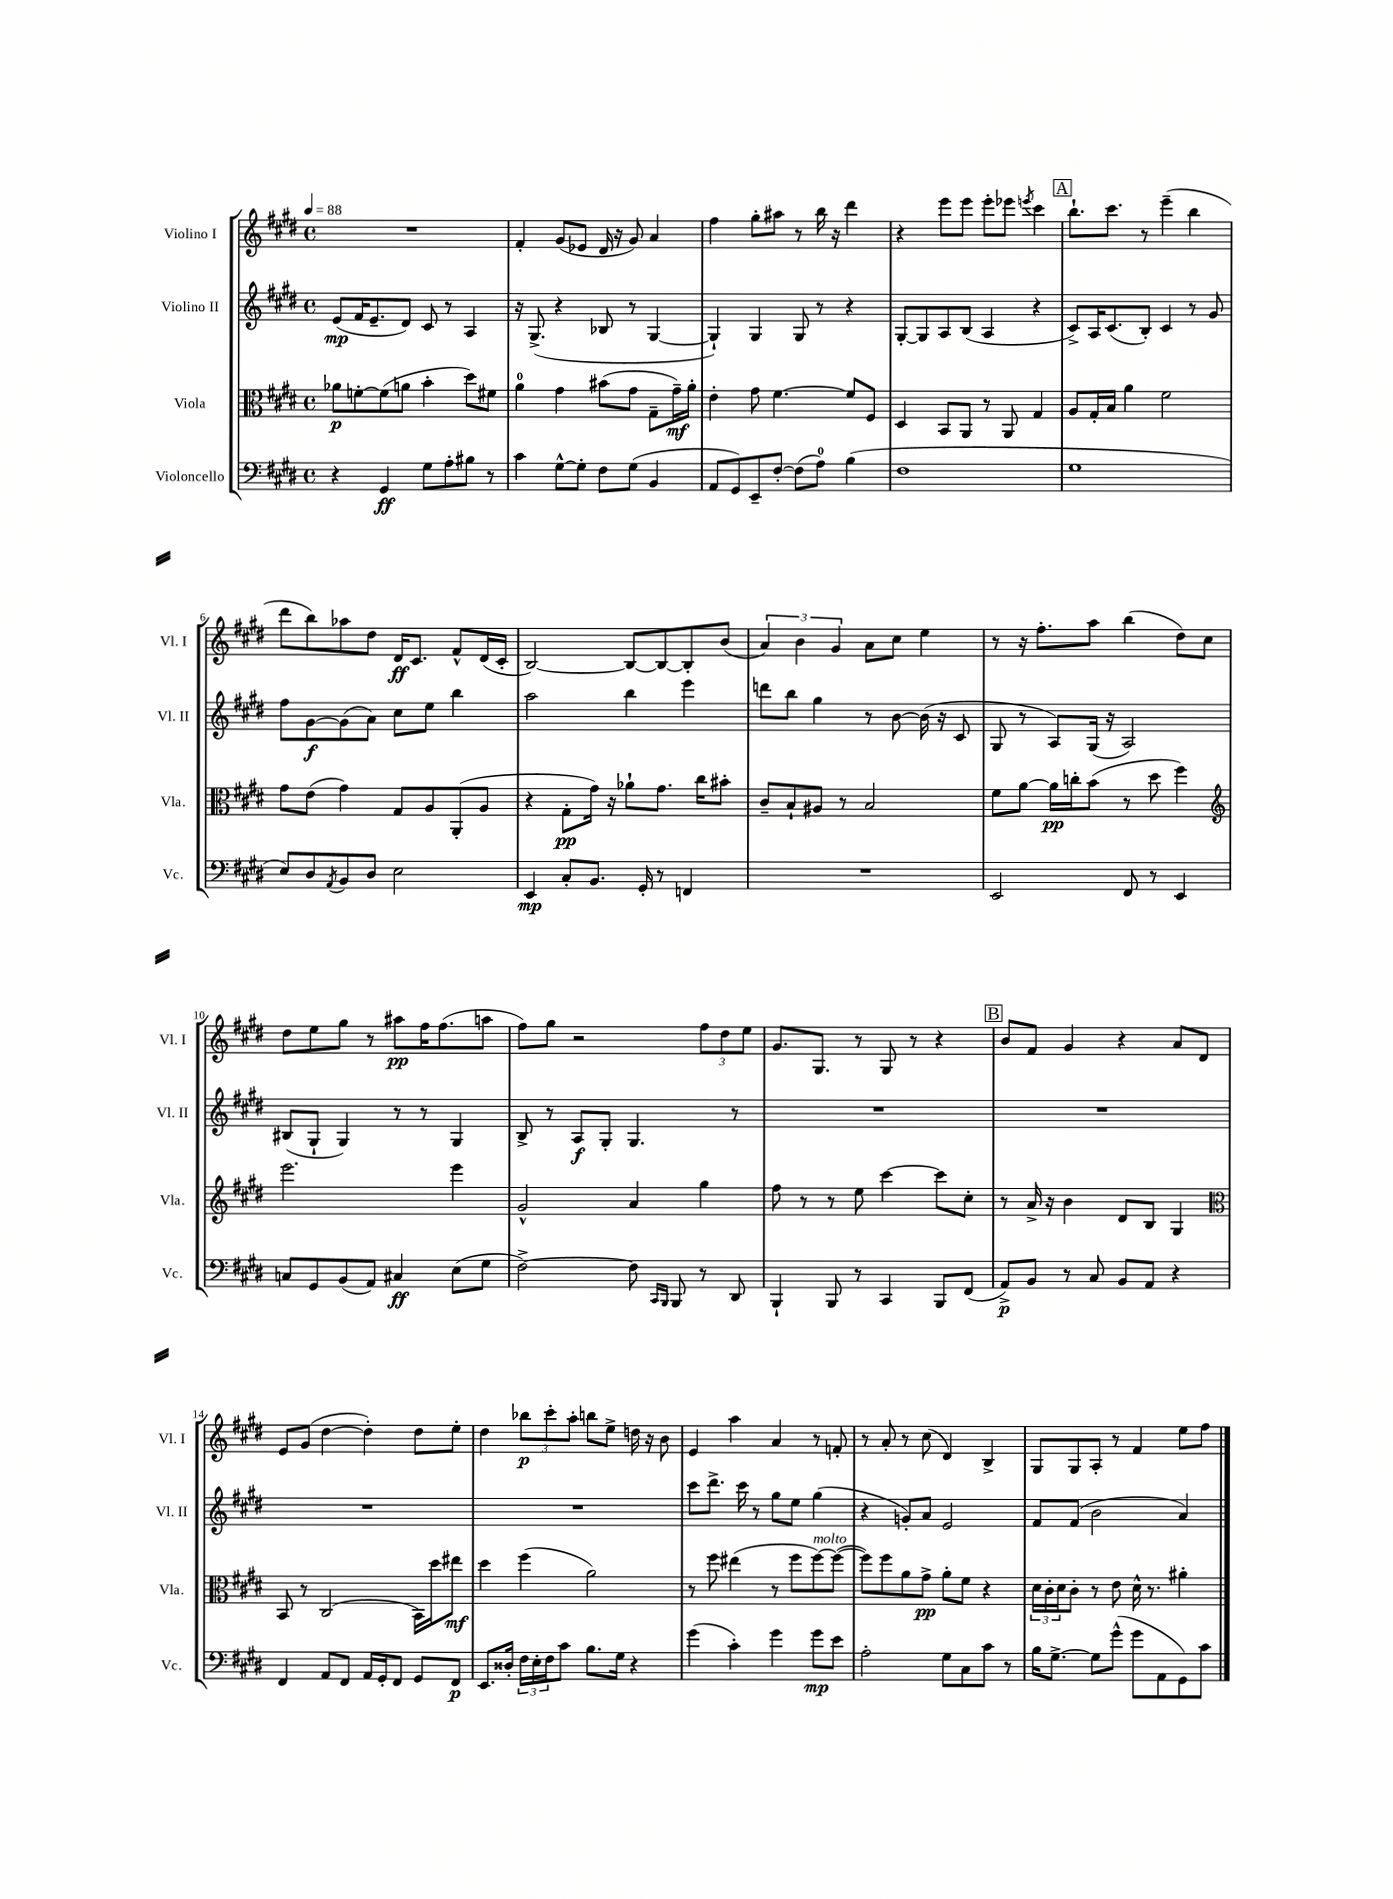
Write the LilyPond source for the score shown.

<<
\new StaffGroup <<
\new Staff = "s0" \with { instrumentName = "Violino I" shortInstrumentName = "Vl. I" } {
    \clef treble \key e \major \defaultTimeSignature \time 4/4 \tempo 4 = 88
    R1 |
    fis'4-. gis'8( ees'8 dis'16 r16 gis'8) a'4 |
    fis''4 gis''8-. ais''8 r8 b''16 r16 dis'''4 |
    r4 e'''8 e'''8 e'''8-. ees'''8 \acciaccatura { e'''8 } cis'''4 |
    \mark \markup { \box "A" } b''8.-! cis'''8. r8 e'''4--( b''4 |
    dis'''8 b''8) aes''8 dis''8 dis'16\ff cis'8. fis'8-^ dis'16( cis'16-. |
    b2~) b8~ b8~ b8-. b'8( |
    \tuplet 3/2 { a'4) b'4 gis'4 } a'8 cis''8 e''4 |
    r8 r16 fis''8.-. a''8 b''4( dis''8) cis''8 |
    dis''8 e''8 gis''8 r8 ais''8\pp fis''16 fis''8.( a''8 |
    fis''8) gis''8 r2 \tuplet 3/2 { fis''8 dis''8 e''8 } |
    gis'8. gis8. r8 gis8 r8 r4 |
    \mark \markup { \box "B" } b'8 fis'8 gis'4 r4 a'8 dis'8 |
    e'8 gis'8( dis''4~ dis''4-.) dis''8 e''8-. |
    dis''4 \tuplet 3/2 { bes''8\p cis'''8-. a''8-. } b''8 e''8-> d''16 r16 b'8 |
    e'4 a''4 a'4 r8 f'8-. |
    r8 a'8-. r8 cis''8( dis'4) b4-> |
    gis8 gis8 a8-. r8 fis'4 e''8 fis''8 \bar "|." |
}
\new Staff = "s1" \with { instrumentName = "Violino II" shortInstrumentName = "Vl. II" } {
    \clef treble \key e \major \defaultTimeSignature \time 4/4
    e'8\mp( fis'16 e'8.-- dis'8) cis'8 r8 a4 |
    r16 gis8.->( r4 bes8 r8 gis4~ |
    gis4-!) gis4 gis8 r8 r4 |
    gis8~-. gis8 a8 b8( a4 r4 |
    \mark \markup { \box "A" } cis'8->) a16 cis'8.( b8-.) cis'4 r8 gis'8 |
    fis''8 gis'8~\f gis'8( a'8) cis''8 e''8 b''4 |
    a''2 b''4 e'''4 |
    d'''8 b''8 gis''4 r8 b'8~ b'16( r16 cis'8 |
    gis8 r8 a8) gis16( r16 a2) |
    bis8( gis8-! gis4) r8 r8 gis4 |
    b8-> r8 a8\f gis8-. gis4. r8 |
    R1 |
    \mark \markup { \box "B" } R1 |
    R1 |
    R1 |
    cis'''8 dis'''8.-> cis'''16 r8 gis''8 e''8 gis''4( |
    r4 g'8-.) a'8 e'2 |
    fis'8 fis'8( b'2 a'4) \bar "|." |
}
\new Staff = "s2" \with { instrumentName = "Viola" shortInstrumentName = "Vla." } {
    \clef alto \key e \major \defaultTimeSignature \time 4/4
    aes'8\p f'8~-. f'8( a'8 b'4-. dis''8) fis'8 |
    a'4-0 gis'4 bis'8( gis'8 gis8-- gis'16--\mf) a'16-. |
    e'4-. gis'8 fis'4.~ fis'8 fis8 |
    dis4 b,8 a,8 r8 a,8 gis4 |
    \mark \markup { \box "A" } a8 gis16-. b16 a'4 fis'2 |
    gis'8 e'8( gis'4) gis8 a8 a,8-.( a8 |
    r4 gis8-.\pp gis'16) r16 aes'8-! gis'8. cis''16 bis'8-. |
    cis'8-- b8-! ais8 r8 b2 |
    fis'8 a'8~ a'16\pp c''16-. b'8( r8 dis''8 fis''4) |
    \clef treble e'''2. e'''4 |
    gis'2-^ a'4 gis''4 |
    fis''8 r8 r8 e''8 cis'''4~ cis'''8 cis''8-. |
    \mark \markup { \box "B" } r8 a'16-> r16 b'4 dis'8 b8 gis4 |
    \clef alto b,8 r8 cis2( b,16) dis''16 eis''8\mf |
    dis''4 fis''4( a'2) |
    r8 fis''8 eis''4( r8 fis''8 fis''8~^\markup { \italic "molto" }) fis''8~( |
    fis''8) fis''8 a'8 gis'8->\pp a'8-. fis'8 r4 |
    \tuplet 3/2 { dis'16 cis'16-. dis'16 } cis'8-. r8 e'8 dis'16-^ r8. ais'4-. \bar "|." |
}
\new Staff = "s3" \with { instrumentName = "Violoncello" shortInstrumentName = "Vc." } {
    \clef bass \key e \major \defaultTimeSignature \time 4/4
    r4 gis,4\ff gis8 a8-. bis8 r8 |
    cis'4 gis8~-^ gis8-. fis8 gis8( b,4 |
    a,8 gis,8) e,8-- fis8~-. fis8( a8-0) b4( |
    fis1 |
    \mark \markup { \box "A" } gis1 |
    e8) dis8 \acciaccatura { a,8 } b,8 dis8 e2 |
    e,4\mp cis8-. b,8. gis,16-. r8 f,4 |
    R1 |
    e,2 fis,8 r8 e,4 |
    c8 gis,8 b,8( a,8) cis4\ff e8( gis8 |
    fis2~->) fis8 \grace { cis,16 b,,16 } b,,8 r8 dis,8 |
    b,,4-! b,,8 r8 cis,4 b,,8 fis,8( |
    \mark \markup { \box "B" } a,8->\p) b,8 r8 cis8 b,8 a,8 r4 |
    fis,4 a,8 fis,8 a,16 gis,16-. fis,8 gis,8 fis,8\p |
    e,8. disis16-. \tuplet 3/2 { fis16 e16-. fis16 } cis'8 b8. gis16 r4 |
    gis'4( cis'4-.) gis'4 gis'8\mp e'8 |
    a2-. gis8 cis8 cis'8 r8 |
    b16 gis8.~-> gis8 gis'8-^( gis'8 a,8 gis,8) cis'8 \bar "|." |
}
>>
>>
